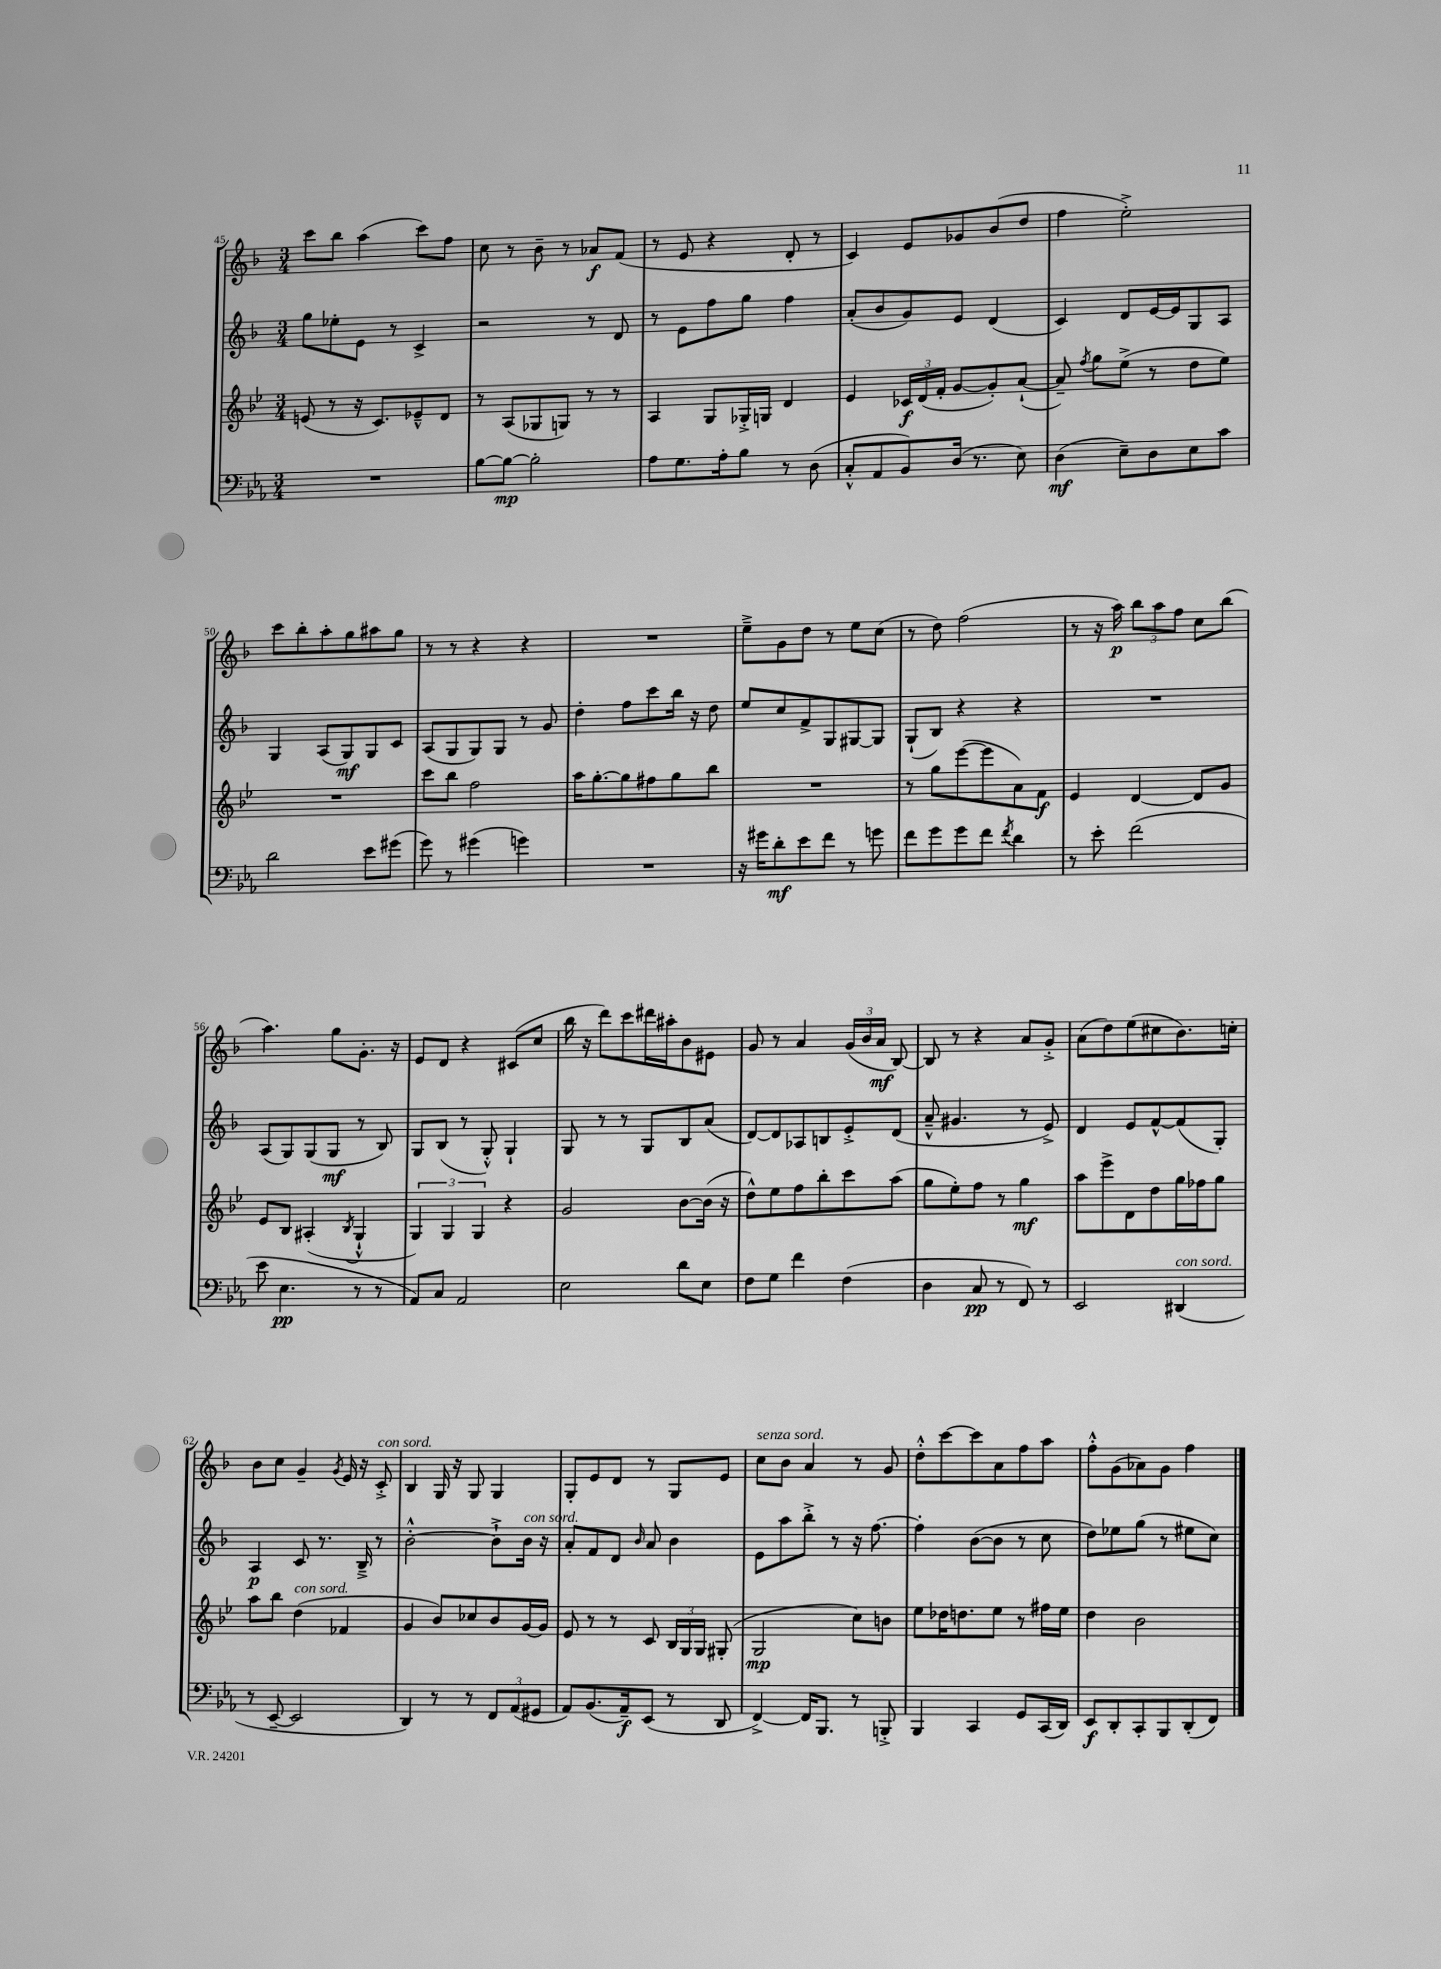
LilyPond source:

<<
\new StaffGroup <<
\new Staff = "s0" {
    \clef treble \key f \major \numericTimeSignature \time 3/4
    \autoBeamOff c'''8[ bes''8] a''4( c'''8[) f''8] |
    c''8 r8 bes'8-- r8 aes'8[\f f'8]( |
    r8 e'8 r4 d'8-. r8 |
    c'4) e'8[ ges'8 bes'8( d''8] |
    f''4 e''2-.->) |
    c'''8[ bes''8-. a''8-. g''8 ais''8 g''8] |
    r8 r8 r4 r4 |
    R2. |
    e''8[---> g'8 d''8] r8 e''8[ c''8]( |
    r8 d''8) f''2( |
    r8 r16 a''16\p) \tuplet 3/2 { bes''8[ a''8 f''8] } c''8[ bes''8]( |
    a''4.) g''8[ g'8.]-. r16 |
    e'8[ d'8] r4 cis'8[( c''8] |
    bes''16 r16 d'''8[) c'''8 dis'''16 ais''16-. bes'8 eis'8] |
    g'8 r8 a'4 \tuplet 3/2 { g'16[( bes'16 a'16]\mf } bes8~) |
    bes8 r8 r4 a'8[ g'8]-.-> |
    a'8[( d''8) e''8( cis''8 bes'8.) c''16]-. |
    bes'8[ c''8] g'4-- \acciaccatura { g'8 } e'16 r16 c'8-.->^\markup { \italic "con sord." } |
    bes4 g16 r16 g8 g4 |
    g8[-. e'8 d'8] r8 g8[ e'8] |
    c''8[^\markup { \italic "senza sord." } bes'8] a'4 r8 g'8 |
    d''8[-.-^ c'''8~ c'''8 a'8 f''8 a''8] |
    f''8[-.-^ g'8( aes'8) g'8] f''4 \bar "|." |
}
\new Staff = "s1" {
    \clef treble \key f \major \numericTimeSignature \time 3/4
    \autoBeamOff g''8[ ees''8-. e'8] r8 c'4-> |
    r2 r8 d'8 |
    r8 e'8[ f''8 g''8] f''4 |
    a'8[-.( bes'8 g'8) e'8] d'4( |
    c'4) d'8[ e'16~ e'16 g8 a8] |
    g4 a8[( g8\mf) g8 c'8] |
    a8[( g8 g8) g8] r8 g'8 |
    d''4-. f''8[ c'''8 bes''16] r16 d''8 |
    e''8[ c''8 f'8-> g8 gis8~ gis8] |
    g8[-!( bes8]) r4 r4 |
    R2. |
    a8[( g8) g8( g8]\mf r8 bes8) |
    g8[ bes8]( r8 g8-.-^) g4-! |
    g8 r8 r8 g8[ bes8 a'8]( |
    d'8[~) d'8 aes8 b8 e'8-.-> d'8]( |
    a'8---^ gis'4. r8 e'8->) |
    d'4 e'8[ f'8~-^ f'8( g8]-.) |
    a4\p c'8 r8. bes16---> r8 |
    bes'2~-.-^ bes'8[-!-> bes'16]^\markup { \italic "con sord." } r16 |
    a'8[-. f'8 d'8] \grace { bes'16 } a'8 bes'4 |
    e'8[ a''8 bes''8]-.-> r8 r16 f''8.~ |
    f''4-. bes'8[~( bes'8] r8 c''8 |
    d''8[) ees''8 g''8]( r8 eis''8[ c''8]) \bar "|." |
}
\new Staff = "s2" {
    \clef treble \key bes \major \numericTimeSignature \time 3/4
    \autoBeamOff e'8( r8 r16 c'8.[) ees'8---^ d'8] |
    r8 a8[( ges8 g8]) r8 r8 |
    a4 g8[ ges16-.-> g16] d'4 |
    ees'4 \tuplet 3/2 { ces'16[\f d'16( f'16]-. } g'8[~ g'8-.) a'8]~-!( |
    a'8--) \acciaccatura { f''8 } g''8[ ees''8]->( r8 d''8[ ees''8]) |
    R2. |
    c'''8[ bes''8] f''2 |
    a''16[ g''8.~-. g''8 fis''8 g''8 bes''8] |
    R2. |
    r8 g''8[ ees'''8~( ees'''8 a'8) f'8]\f |
    ees'4 d'4~ d'8[ g'8] |
    ees'8[ bes8] ais4-.( \acciaccatura { bes8 } g4-!-^ |
    \tuplet 3/2 { g4) g4 g4 } r4 |
    g'2 bes'8[~ bes'16]( r16 |
    d''8[-^) ees''8 f''8 bes''8-. c'''8 a''8]( |
    g''8[ ees''8-.) f''8] r8 g''4\mf |
    a''8[ ees'''8-> d'8 d''8 g''16 fes''16 g''8] |
    a''8[ bes''8] d''4^\markup { \italic "con sord." }( fes'4 |
    g'4 bes'8[) ces''8 bes'8 g'16~ g'16] |
    ees'8 r8 r8 c'8 \tuplet 3/2 { bes16[ g16 g16] } gis8-.( |
    g2\mp c''8[) b'8] |
    ees''8[ des''16 d''8. ees''8] r8 fis''16[ ees''16] |
    d''4 bes'2 \bar "|." |
}
\new Staff = "s3" {
    \clef bass \key ees \major \numericTimeSignature \time 3/4
    \autoBeamOff R2. |
    bes8[~ bes8]~\mp bes2-. |
    aes8[ g8. aes16-. bes8] r8 d8( |
    c8[-.-^ aes,8 bes,8) d16]( r8. ees8) |
    d4\mf( ees8[--) d8 ees8 c'8] |
    d'2 ees'8[ gis'8]( |
    g'8) r8 gis'4( g'4) |
    R2. |
    r16 gis'16[ d'8-.\mf ees'8 f'8] r8 g'8 |
    f'8[ g'8 g'8 f'8] \acciaccatura { f'8 } d'4 |
    r8 ees'8-. f'2( |
    ees'8 ees4.\pp r8 r8 |
    aes,8[) c8] aes,2 |
    ees2 d'8[ ees8] |
    f8[ g8] f'4 f4( |
    d4 c8\pp r8 f,8) r8 |
    ees,2 dis,4^\markup { \italic "con sord." }( |
    r8 ees,8~-- ees,2 |
    d,4) r8 r8 \tuplet 3/2 { f,8[ aes,8( gis,8] } |
    aes,8[) bes,8.( aes,16--\f) ees,8]( r8 d,8 |
    f,4~->) f,16[ bes,,8.] r8 b,,8-.-> |
    bes,,4 c,4 g,8[ c,16( d,16]) |
    ees,8[\f d,8-. c,8-. bes,,8 d,8-.( f,8]) \bar "|." |
}
>>
>>
\layout { \context { \Score currentBarNumber = #45 } }
